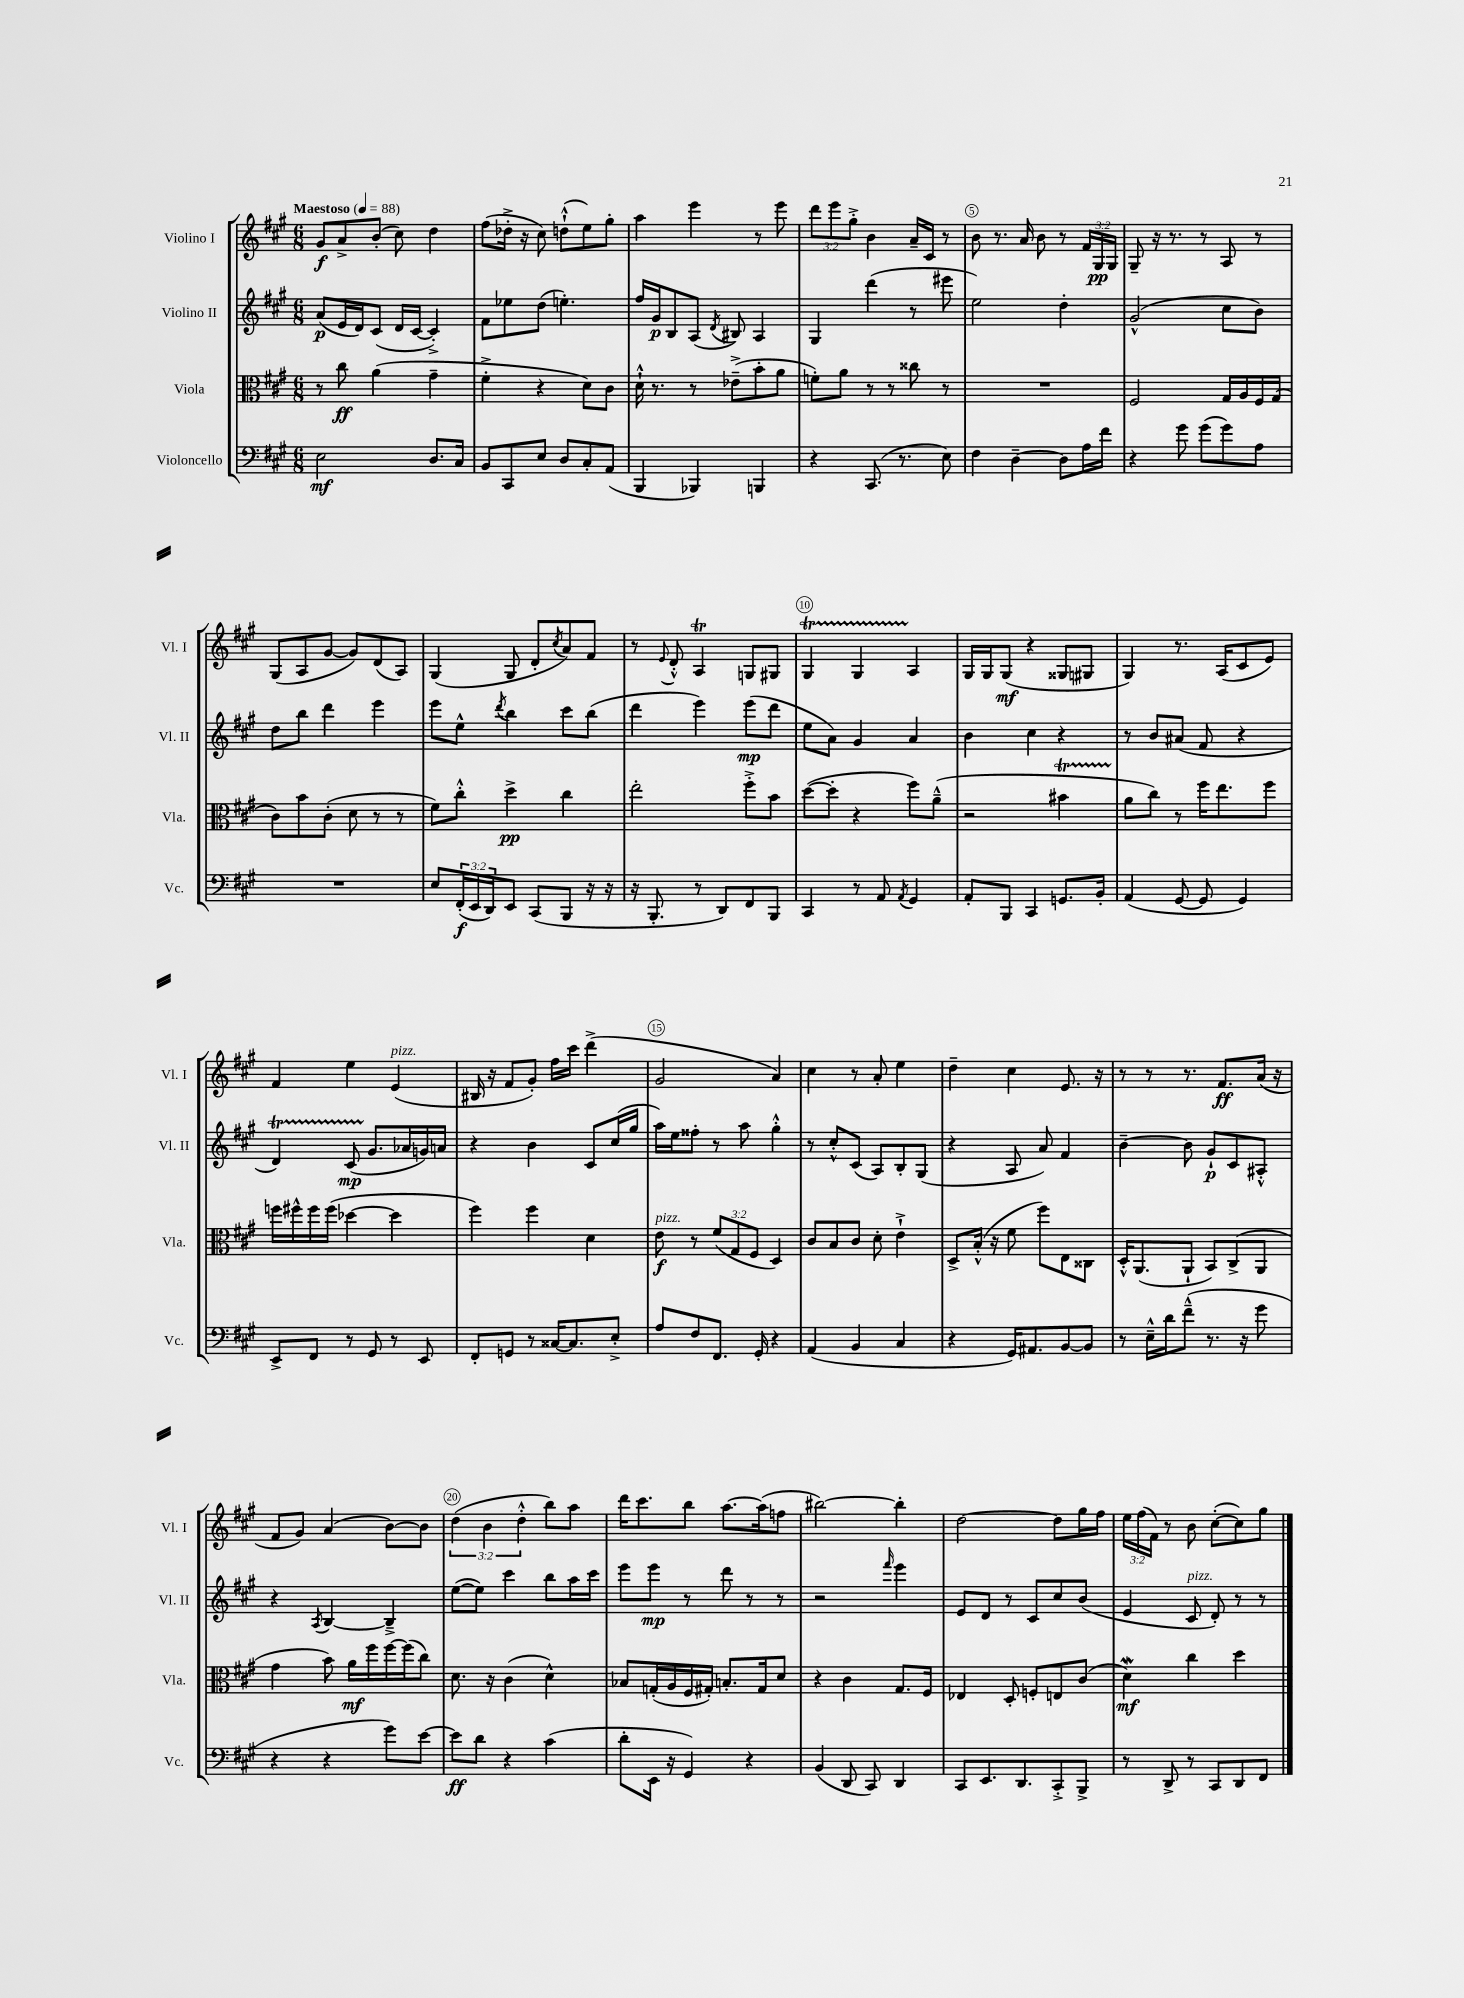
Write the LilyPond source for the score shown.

<<
\new StaffGroup <<
\new Staff = "s0" \with { instrumentName = "Violino I" shortInstrumentName = "Vl. I" } {
    \clef treble \key a \major \numericTimeSignature \time 6/8 \override Staff.TupletNumber.text = #tuplet-number::calc-fraction-text \tempo "Maestoso" 4 = 88
    gis'8\f a'8-> b'8-.( cis''8) d''4 |
    fis''8( des''16-.-> r16 cis''8) d''8-!-^( e''8) gis''8-. |
    a''4 e'''4 r8 e'''8 |
    \tuplet 3/2 { d'''8 e'''8 gis''8-.-> } b'4 a'16-- cis'16 r8 |
    b'8 r8. a'16 b'8 r8 \tuplet 3/2 { fis'16 gis16\pp gis16 } |
    gis8-- r16 r8. r8 a8 r8 |
    gis8( a8 gis'8~ gis'8) d'8( a8) |
    gis4( gis8 d'8-. \acciaccatura { cis''8 } a'8) fis'8 |
    r8 \appoggiatura { e'8 } d'8-.-^ a4\trill g8 gis8 |
    gis4\startTrillSpan gis4 a4\stopTrillSpan |
    gis16 gis16 gis8\mf( r4 gisis8 gis8 |
    gis4) r8. a16( cis'8 e'8) |
    fis'4 e''4 e'4^\markup { \italic "pizz." }( |
    bis16 r16 fis'8 gis'8-.) fis''16 cis'''16 d'''4->( |
    gis'2 a'4) |
    cis''4 r8 a'8-. e''4 |
    d''4-- cis''4 e'8. r16 |
    r8 r8 r8. fis'8.\ff a'16( r16 |
    fis'8 gis'8) a'4( b'8~) b'8 |
    \tuplet 3/2 { d''4( b'4 d''4-.-^ } b''8) a''8 |
    d'''16 cis'''8. b''8 a''8.~ a''16( f''8 |
    bis''2~) bis''4-. |
    d''2~ d''8 gis''16 fis''16 |
    \tuplet 3/2 { e''16 fis''16( fis'16) } r8 b'8 cis''8~-.( cis''8) gis''8 \bar "|." |
}
\new Staff = "s1" \with { instrumentName = "Violino II" shortInstrumentName = "Vl. II" } {
    \clef treble \key a \major \numericTimeSignature \time 6/8
    a'8\p( e'16 d'16) cis'8( d'16 cis'16~ cis'4-.->) |
    fis'8 ees''8 d''8( e''4.-.) |
    fis''16 gis'16\p b8 a8( \acciaccatura { d'8 } bis8) a4 |
    gis4 d'''4( r8 eis'''8 |
    e''2) d''4-. |
    gis'2-^( cis''8 b'8) |
    d''8 b''8 d'''4 e'''4 |
    e'''8 e''8-^ \acciaccatura { d'''8 } b''4 cis'''8 b''8( |
    d'''4 e'''4) e'''8\mp( d'''8 |
    e''8 a'8) gis'4 a'4 |
    b'4 cis''4 r4 |
    r8 b'8 ais'8( fis'8 r4 |
    d'4\startTrillSpan) cis'8\mp( gis'8.\stopTrillSpan aes'16 g'16) a'16 |
    r4 b'4 cis'8 cis''16( gis''16 |
    a''16) e''16 fisis''8-. r8 a''8 gis''4-.-^ |
    r8 cis''8-.-^ cis'8( a8) b8-. gis8( |
    r4 a8 a'8) fis'4 |
    b'4~-- b'8 gis'8-!\p cis'8 ais8-.-^ |
    r4 \acciaccatura { a8 } b4~ b4---> |
    e''8~( e''8) cis'''4 b''8 a''16 cis'''16 |
    e'''8 e'''8\mp r8 d'''8 r8 r8 |
    r2 \grace { fis'''16 } e'''4 |
    e'8 d'8 r8 cis'8 cis''8 b'8( |
    e'4 cis'8^\markup { \italic "pizz." } d'8-.) r8 r8 \bar "|." |
}
\new Staff = "s2" \with { instrumentName = "Viola" shortInstrumentName = "Vla." } {
    \clef alto \key a \major \numericTimeSignature \time 6/8 \override Staff.TupletNumber.text = #tuplet-number::calc-fraction-text
    r8 cis''8\ff a'4( gis'4-- |
    fis'4-.-> r4 d'8) cis'8 |
    d'16-!-^ r8. r8 ees'8--->( b'8-. a'8 |
    f'8-.) a'8 r8 r8 cisis''8 r8 |
    R2. |
    fis2 gis16 a16 fis16 gis16( |
    cis'8) b'8 cis'8-.( d'8 r8 r8 |
    fis'8) cis''8-.-^ d''4->\pp cis''4 |
    e''2-. fis''8-.-> b'8 |
    d''8~( d''8-. r4 fis''8) a'8---^( |
    r2 bis'4\startTrillSpan |
    a'8\stopTrillSpan cis''8) r8 fis''16 e''8. fis''8 |
    f''16 fis''16-^ fis''16 fis''16( des''4~ des''4 |
    fis''4) fis''4 d'4 |
    e'8\f^\markup { \italic "pizz." } r8 \tuplet 3/2 { fis'8( gis8 fis8 } d4) |
    cis'8 b8 cis'8 d'8-. e'4-!-> |
    d8-> b16-.-^( r16 fis'8 fis''8) e8 cisis8 |
    d16-.-^ a,8.( a,8-! b,8) cis8->( a,8 |
    gis'4 b'8) a'16\mf fis''16 fis''16~ fis''16( cis''8) |
    d'8. r16 cis'4( d'4-^) |
    bes8 g16-.( a16 fis16 gis16-.) b8.-. gis16 d'8 |
    r4 cis'4 gis8. fis16 |
    ees4 d8-. f8-. e8 cis'8( |
    d'4\mordent\mf) cis''4 d''4 \bar "|." |
}
\new Staff = "s3" \with { instrumentName = "Violoncello" shortInstrumentName = "Vc." } {
    \clef bass \key a \major \numericTimeSignature \time 6/8 \override Staff.TupletNumber.text = #tuplet-number::calc-fraction-text
    e2\mf d8. cis16 |
    b,8 cis,8 e8 d8 cis8-. a,8( |
    b,,4 bes,,4) b,,4 |
    r4 cis,8.( r8. e8) |
    fis4 d4~-- d8 a16 fis'16 |
    r4 gis'8 gis'8( gis'8) a8 |
    R2. |
    e8 \tuplet 3/2 { fis,16-.\f( e,16 d,16) } e,8 cis,8( b,,8 r16 r16 |
    r16 b,,8.-. r8 d,8) fis,8 b,,8 |
    cis,4 r8 a,8 \acciaccatura { a,8 } gis,4 |
    a,8-. b,,8 cis,4 g,8. b,16-. |
    a,4( gis,8~ gis,8 gis,4) |
    e,8-> fis,8 r8 gis,8 r8 e,8 |
    fis,8-. g,8 r8 cisis16~ cisis8. e8-.-> |
    a8 fis8 fis,8. gis,16-. r4 |
    a,4( b,4 cis4 |
    r4 gis,16) ais,8. b,8~ b,8 |
    r8 e16---^ d'16 fis'8---^( r8. r16 gis'8 |
    r4 r4 gis'8) e'8~ |
    e'8\ff d'8 r4 cis'4( |
    d'8-. e,16 r16 gis,4) r4 |
    b,4( d,8 cis,8) d,4 |
    cis,8 e,8. d,8. cis,8-.-> b,,8-> |
    r8 d,8-> r8 cis,8 d,8 fis,8 \bar "|." |
}
>>
>>
\layout { \context { \Score \override BarNumber.break-visibility = ##(#f #t #t) barNumberVisibility = #(every-nth-bar-number-visible 5) \override BarNumber.stencil = #(make-stencil-circler 0.1 0.3 ly:text-interface::print) } }
